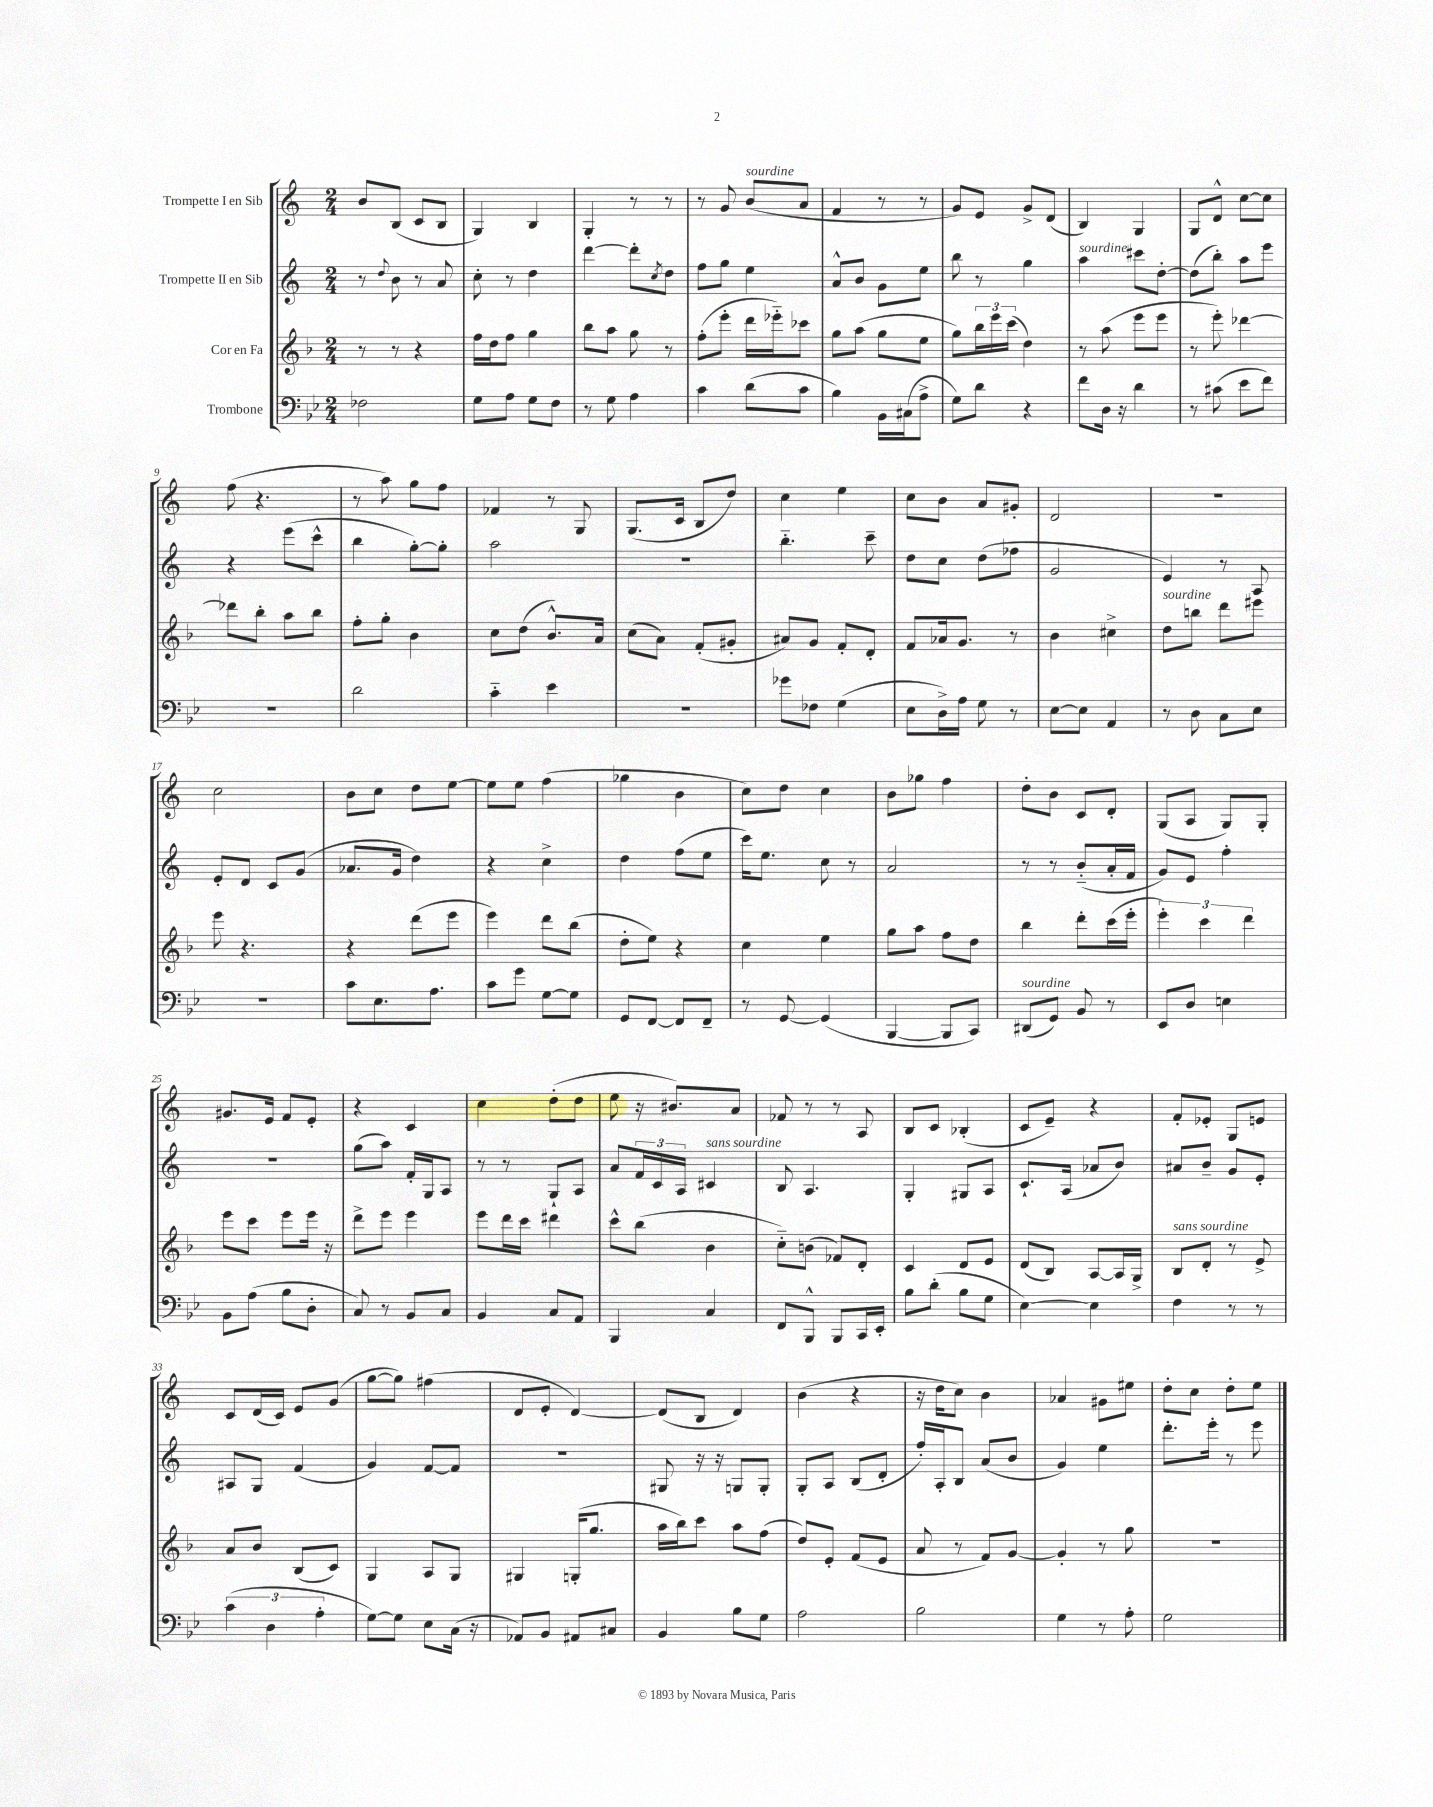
<<
\new StaffGroup <<
\new Staff = "s0" \with { instrumentName = "Trompette I en Sib" } {
    \clef treble \key c \major \numericTimeSignature \time 2/4
    b'8 b8( c'8 b8 |
    g4) b4 |
    g4-. r8 r8 |
    r8 g'8 b'8^\markup { \italic "sourdine" }( a'8 |
    f'4 r8 r8 |
    g'8) e'8 g'8-> d'8( |
    b4) g4 |
    g8 d'8-^ c''8~ c''8 |
    f''8( r4. |
    r8 a''8) g''8 f''8 |
    fes'4 r8 g8 |
    g8.( c'16 b8 d''8) |
    c''4 e''4 |
    c''8 b'8 a'8 gis'8-. |
    d'2 |
    r2 |
    c''2 |
    b'8 c''8 d''8 e''8~ |
    e''8 e''8 f''4( |
    ges''4 b'4 |
    c''8) d''8 c''4 |
    b'8 ges''8 f''4 |
    d''8-. b'8 c'8 d'8-. |
    g8( a8 g8) g8-. |
    gis'8. e'16 f'8 e'8-. |
    r4 c'4 |
    c''4 d''8-.( d''8 |
    e''8 r16 bis'8.) a'8 |
    fes'8 r8 r8 a8 |
    b8 c'8 bes4-.( |
    c'8 e'8--) r4 |
    f'8-. ees'8-. g8 e'8 |
    c'8 d'16( c'16) e'8 g'8( |
    g''8~ g''8) fis''4( |
    d'8 e'8-. d'4~) |
    d'8( b8 d'4) |
    b'4( r4 |
    r16 d''16 c''8) b'4 |
    aes'4 gis'8 eis''8 |
    d''8-. c''8 d''8-. e''8 \bar "|." |
}
\new Staff = "s1" \with { instrumentName = "Trompette II en Sib" } {
    \clef treble \key c \major \numericTimeSignature \time 2/4
    r8 \appoggiatura { d''8 } b'8 r8 a'8 |
    c''8-. r8 d''4 |
    d'''4~ d'''8-. \acciaccatura { c''8 } d''8 |
    f''8 g''8 e''4 |
    a'8-^ b'8 g'8 e''8 |
    b''8 r8 g''4 |
    a''4^\markup { \italic "sourdine" } cis'''8 d''8~-. |
    d''8( b''8-.) a''8 e'''8 |
    r4 e'''8( c'''8-^ |
    b''4 g''8~-.) g''8-. |
    a''2 |
    r2 |
    b''4.-_ c'''8-- |
    d''8 c''8 d''8( fes''8 |
    g'2 |
    e'4) r8 a8 |
    e'8-. d'8 c'8 g'8( |
    aes'8. g'16 d''4) |
    r4 c''4-> |
    d''4 f''8( e''8 |
    c'''16) e''8. c''8 r8 |
    a'2 |
    r8 r8 b'8-_( a'16-. f'16 |
    g'8) e'8 f''4-. |
    R2 |
    g''8( a''8) f'16-. g16 a8 |
    r8 r8 g8-! a8 |
    a'8 \tuplet 3/2 { f'16 c'16 a16 } cis'4^\markup { \italic "sans sourdine" } |
    b8 a4. |
    g4-. gis8 a8 |
    c'8.-! a16( aes'8 b'8) |
    ais'8 b'8-- g'8 e'8-. |
    ais8 g8 f'4( |
    g'4) f'8~ f'8 |
    R2 |
    gis8 r16 r16 g8 g8-. |
    g8-. a8 b8( d'8-. |
    f''16-.) a16-. b8 a'8( b'8 |
    g'4) e''4 |
    d'''8.-. e'''16-. r8 e'''8 \bar "|." |
}
\new Staff = "s2" \with { instrumentName = "Cor en Fa" } {
    \clef treble \key f \major \numericTimeSignature \time 2/4
    r8 r8 r4 |
    f''16 d''16 f''8 g''4 |
    bes''8 a''8 g''8 r8 |
    f''8-.( e'''8-. d'''16 ees'''16-_) ces'''8 |
    g''8 a''8( g''8 e''8 |
    g''8) \tuplet 3/2 { bes''16 e'''16 c'''16( } d''4) |
    r8 a''8( e'''8 e'''8 |
    r8 e'''8-.) des'''4~ |
    des'''8 bes''8-. a''8 bes''8 |
    f''8-. g''8-. bes'4 |
    c''8 d''8( bes'8.-^) a'16 |
    c''8( a'8) f'8-.( gis'8-. |
    ais'8) g'8 f'8-. d'8-. |
    f'8 aes'16 g'8. r8 |
    bes'4 cis''4-> |
    d''8^\markup { \italic "sourdine" } b''8 d'''8 eis'''8 |
    e'''8 r4. |
    r4 d'''8( e'''8 |
    e'''4) d'''8 bes''8( |
    d''8-. e''8) r4 |
    c''4 e''4 |
    g''8 a''8 f''8 d''8 |
    bes''4 d'''8-. c'''16( e'''16-. |
    \tuplet 3/2 { e'''4-.) c'''4 d'''4 } |
    e'''8 c'''8 e'''8 e'''16 r16 |
    d'''8-> e'''8 e'''4 |
    e'''8 d'''16 c'''16 dis'''4 |
    c'''8-^ bes''8( bes'4 |
    c''8-_) b'8( fes'8) d'8-. |
    c'4 d'8 e'8 |
    d'8( bes8) a8~ a16 g16-> |
    bes8^\markup { \italic "sans sourdine" } d'8-. r8 e'8-> |
    a'8 bes'8 bes8( c'8) |
    g4 a8 g8 |
    gis4 g16-.( g''8. |
    a''16 bes''16) c'''8 a''8 f''8( |
    d''8) e'8-. f'8( e'8 |
    a'8 r8 f'8) g'8~ |
    g'4-. r8 g''8 |
    R2 \bar "|." |
}
\new Staff = "s3" \with { instrumentName = "Trombone" } {
    \clef bass \key bes \major \numericTimeSignature \time 2/4
    fes2 |
    g8 a8 g8 f8 |
    r8 g8 a4 |
    c'4 d'8( c'8 |
    bes4) bes,16 cis16( a8-> |
    g8) d'8 r4 |
    f'8 d16 r16 d'4 |
    r8 cis'8( ees'8 f'8) |
    r2 |
    d'2 |
    c'4-_ ees'4 |
    r2 |
    ges'8 fes8 g4( |
    ees8 d16->) a16 g8 r8 |
    ees8~ ees8 a,4 |
    r8 d8 c8 ees8 |
    r2 |
    c'8 ees8. a8. |
    c'8 g'8 g8~ g8 |
    g,8 f,8~ f,8 f,8-- |
    r8 g,8~ g,4( |
    bes,,4~ bes,,8 c,8) |
    dis,8^\markup { \italic "sourdine" }( g,8) bes,8 r8 |
    ees,8 d8 e4 |
    bes,8 a8( bes8 d8-. |
    c8) r8 bes,8 c8 |
    bes,4 c8 a,8 |
    bes,,4 c4 |
    f,8 bes,,8-^ bes,,8 c,16 ees,16-. |
    bes8 d'8-.( bes8 g8 |
    ees4~) ees4 |
    f4 r8 r8 |
    \tuplet 3/2 { c'4( d4 a4-. } |
    g8~) g8 ees8 c16( r16 |
    aes,8) bes,8 ais,8 cis8 |
    bes,4 bes8 g8 |
    a2 |
    bes2 |
    g4 r8 a8-. |
    g2 \bar "|." |
}
>>
>>
